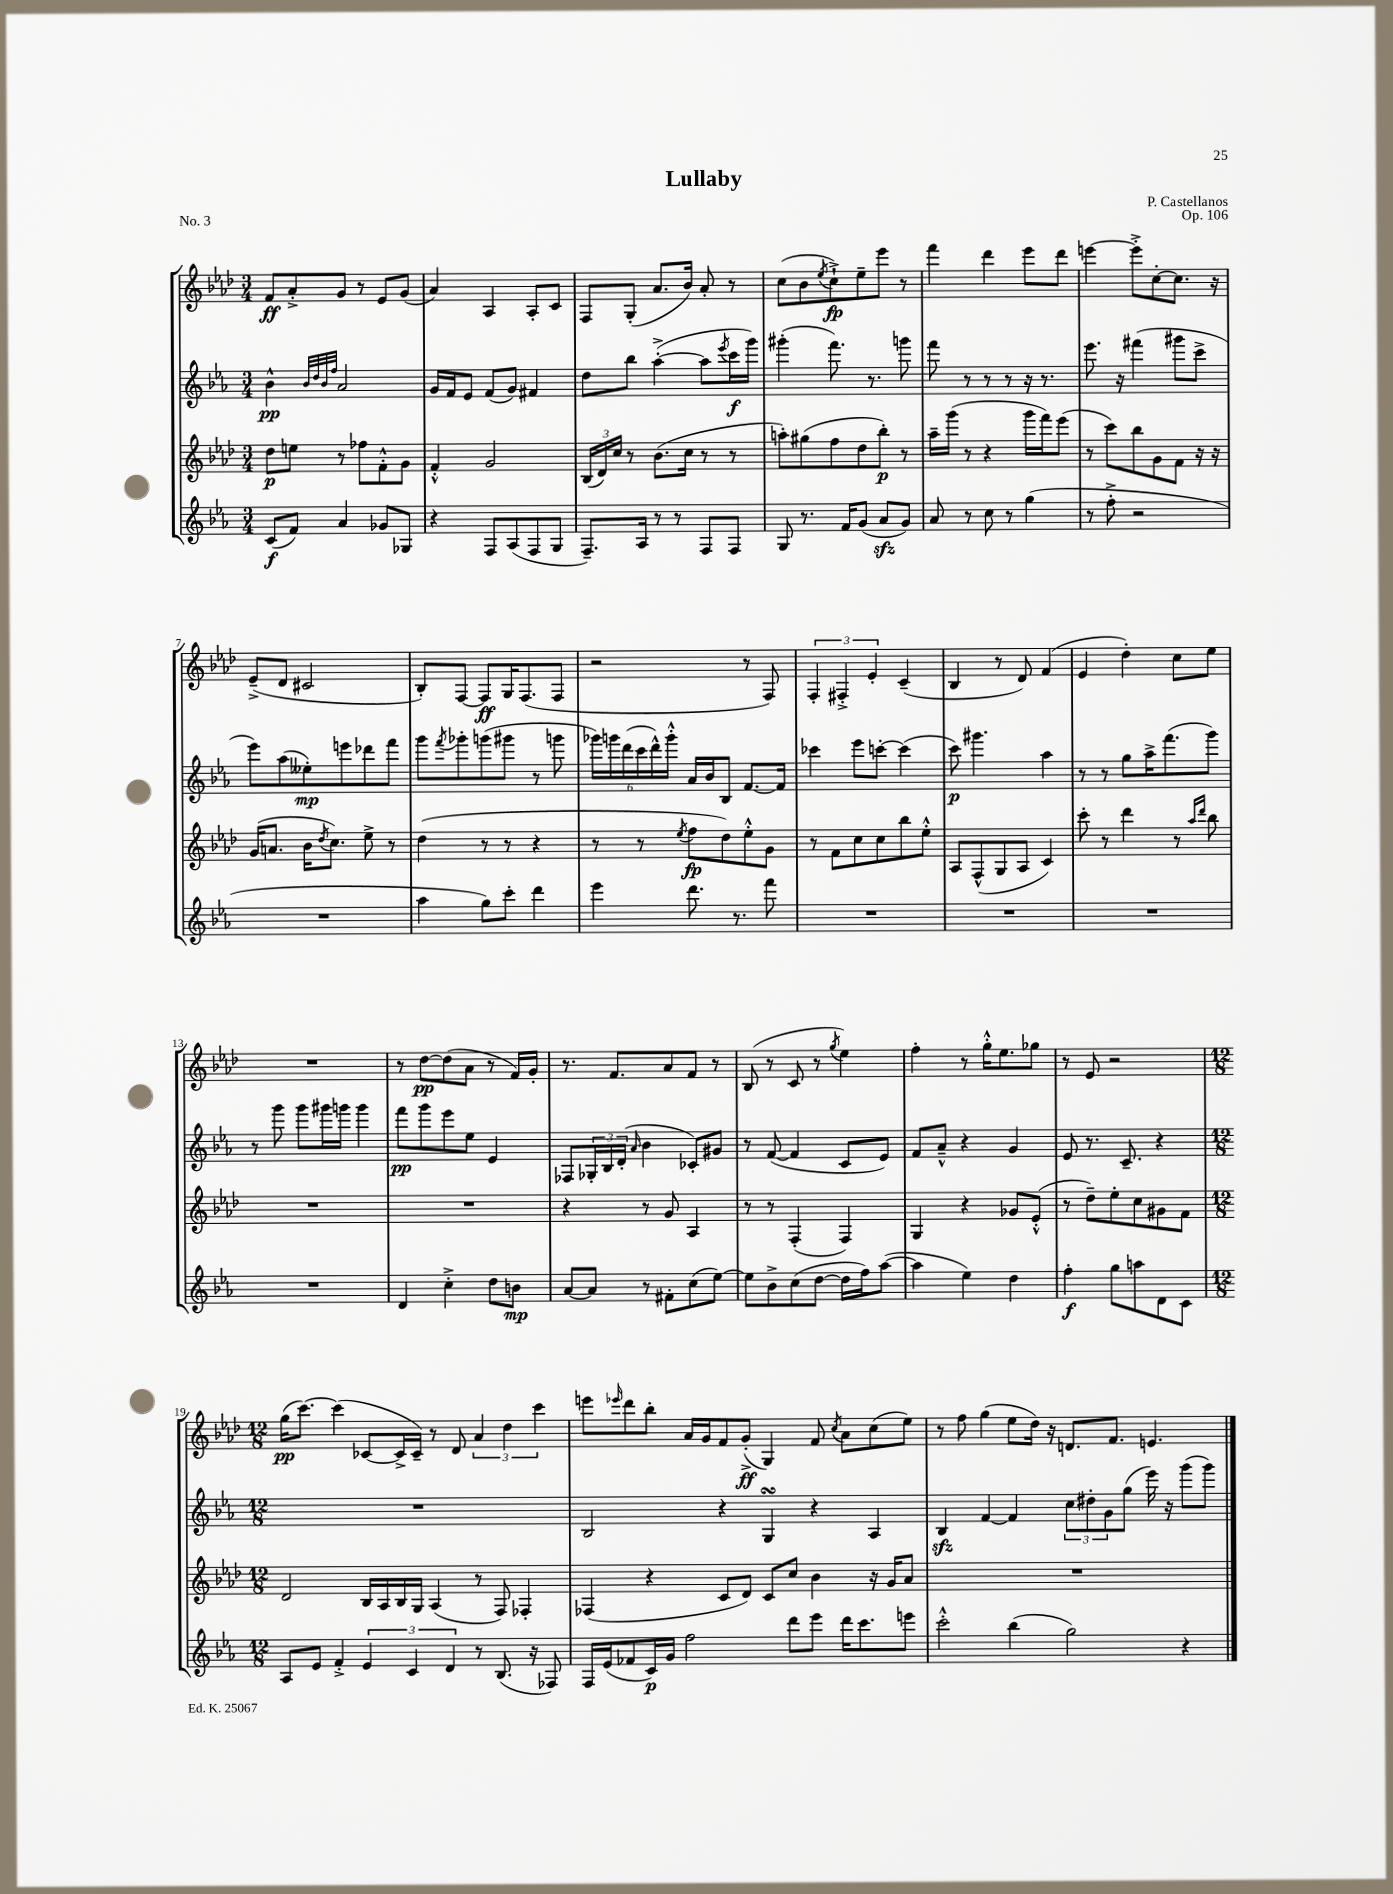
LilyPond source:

\header { title = "Lullaby" composer = "P. Castellanos" opus = "Op. 106" piece = "No. 3" }
<<
\new StaffGroup <<
\new Staff = "s0" {
    \clef treble \key aes \major \numericTimeSignature \time 3/4
    f'8\ff aes'8-.-> g'8 r8 ees'8 g'8( |
    aes'4) aes4 aes8-. c'8 |
    f8 g8-.( aes'8. bes'16) aes'8-. r8 |
    c''8( bes'8 \acciaccatura { ees''8 } c''8-!->\fp) ees''8-- ees'''8 r8 |
    f'''4 des'''4 ees'''8 des'''8 |
    e'''4~ e'''8-.-> c''8~-. c''8. r16 |
    ees'8--->( des'8 cis'2 |
    bes8-.) f8~ f8\ff g16 f8.( f8 |
    r2 r8 f8) |
    \tuplet 3/2 { f4-. fis4-.-> ees'4-. } c'4--( |
    bes4 r8 des'8) f'4( |
    ees'4 des''4-.) c''8 ees''8 |
    R2. |
    r8 des''8~\pp des''8( aes'8 r8 f'16) g'16-. |
    r8. f'8. aes'8 f'8 r8 |
    bes8( r8 c'8 r8 \acciaccatura { g''8 } ees''4) |
    f''4-. r8 g''16-.-^ ees''8. ges''8 |
    r8 ees'8 r2 |
    \numericTimeSignature \time 12/8 g''16\pp( c'''8.~) c'''4( ces'8~ ces'16-> ces'16--) r8 des'8 \tuplet 3/2 { aes'4 des''4 c'''4 } |
    e'''8 \grace { ees'''16 } des'''8 bes''8-. aes'16 g'16 f'8 g'8-.->\ff( g4) f'8 \acciaccatura { c''8 } aes'8 c''8( ees''8) |
    r8 f''8 g''4( ees''8 des''16) r16 d'8. f'8. e'4. \bar "|." |
}
\new Staff = "s1" {
    \clef treble \key ees \major \numericTimeSignature \time 3/4
    bes'4-^\pp \grace { bes'32 d''32 bes'32 f''32 } aes'2 |
    g'16 f'16 ees'8 f'8( g'8) fis'4 |
    d''8 bes''8 aes''4~-.->( aes''8 \acciaccatura { ees'''8 } c'''16\f g'''16) |
    gis'''4-.( f'''8.) r8. g'''8 |
    f'''8 r8 r8 r8 r16 r8. |
    ees'''8. r16 fis'''4( gis'''8 c'''8-> |
    ees'''8) aes''8( eeses''8-.\mp) e'''8 des'''8 f'''8 |
    g'''8 \acciaccatura { f'''8 } ges'''8-. g'''8( gis'''8 r8 g'''8 |
    \tuplet 6/4 { ges'''16) g'''16 d'''16( c'''16 d'''16-^) g'''16-.-^ } aes'16 bes'16 bes8 f'8.~ f'16 |
    ces'''4 ees'''8 c'''8~-. c'''4( |
    c'''8\p) gis'''4. aes''4 |
    r8 r8 g''8 aes''16-> f'''8.( g'''8) |
    r8 g'''8 g'''8 gis'''16 g'''16 g'''4 |
    f'''8\pp g'''8 ees'''8 ees''8 ees'4 |
    fes8 \tuplet 3/2 { ges16-. bes16 d'16-.( } \grace { aes'16 } bes'4 ces'8-.) gis'8 |
    r8 f'8~( f'4 c'8 ees'8) |
    f'8 aes'8---^ r4 g'4 |
    ees'8 r8. c'8.-- r4 |
    \numericTimeSignature \time 12/8 R1. |
    bes2 r4 g4\turn r4 aes4 |
    bes4\sfz f'4~ f'4 \tuplet 3/2 { c''8 dis''8-. g'8 } g''8( ees'''16) r16 g'''8( g'''8) \bar "|." |
}
\new Staff = "s2" {
    \clef treble \key aes \major \numericTimeSignature \time 3/4
    des''8\p e''8 r8 fes''8 f'8-.-^ g'8 |
    f'4-.-^ g'2 |
    \tuplet 3/2 { bes16( des'16) c''16 } r8 bes'8.( c''16 r8 r8 |
    a''8-.) gis''8( f''8 des''8 bes''8-.\p) r8 |
    aes''16-- g'''16( r8 r4 g'''16 f'''16) ees'''8( |
    r8 c'''8) bes''8 g'8 f'8 r16 r16 |
    g'16( a'8. bes'16 \acciaccatura { des''8 } c''8.) ees''8-> r8 |
    des''4( r8 r8 r4 |
    r8 r8 \acciaccatura { ees''8 } f''8\fp des''8) ees''8-.-^ g'8 |
    r8 f'8 c''8 c''8 bes''8 ees''8-.-^ |
    aes8 f8-^( g8 aes8 c'4) |
    c'''8-. r8 des'''4 r8 \grace { aes''16 des'''16 } bes''8 |
    R2. |
    R2. |
    r4 r8 g'8 aes4 |
    r8 r8 f4-.( f4) |
    g4 r4 ges'8 ees'8-.-^( |
    r8 des''8--) ees''8-. c''8 gis'8 f'8 |
    \numericTimeSignature \time 12/8 des'2 bes16 aes16 bes16 g16 aes4( r8 f8) fes4-. |
    fes4( r4 c'8 des'8) c'8 c''8 bes'4 r16 g'16 aes'8 |
    R1. \bar "|." |
}
\new Staff = "s3" {
    \clef treble \key ees \major \numericTimeSignature \time 3/4
    c'8\f( f'8) aes'4 ges'8 ges8 |
    r4 f8 aes8( f8 g8 |
    f8.--) aes16 r8 r8 f8 f8 |
    g8 r8. f'16 g'8( aes'8\sfz g'8) |
    aes'8 r8 c''8 r8 g''4( |
    r8 f''8-.-> r2 |
    R2. |
    aes''4 g''8) c'''8-. d'''4 |
    ees'''4 d'''8. r8. f'''8 |
    R2. |
    R2. |
    R2. |
    R2. |
    d'4 c''4-.-> d''8 b'8\mp |
    aes'8~ aes'8 r8 fis'8-. c''8( ees''8~) |
    ees''8 bes'8-> c''8( d''8~ d''16 f''16) aes''8~( |
    aes''4 ees''4) d''4 |
    f''4-.\f g''8 a''8 d'8 c'8 |
    \numericTimeSignature \time 12/8 aes8 ees'8 f'4-.-> \tuplet 3/2 { ees'4 c'4 d'4 } r8 bes8.( r16 fes8) |
    f16 ees'16( fes'8 c'16\p) g'16 f''2 d'''8 ees'''8 d'''16 c'''8. e'''8 |
    c'''2-.-^ bes''4( g''2) r4 \bar "|." |
}
>>
>>
